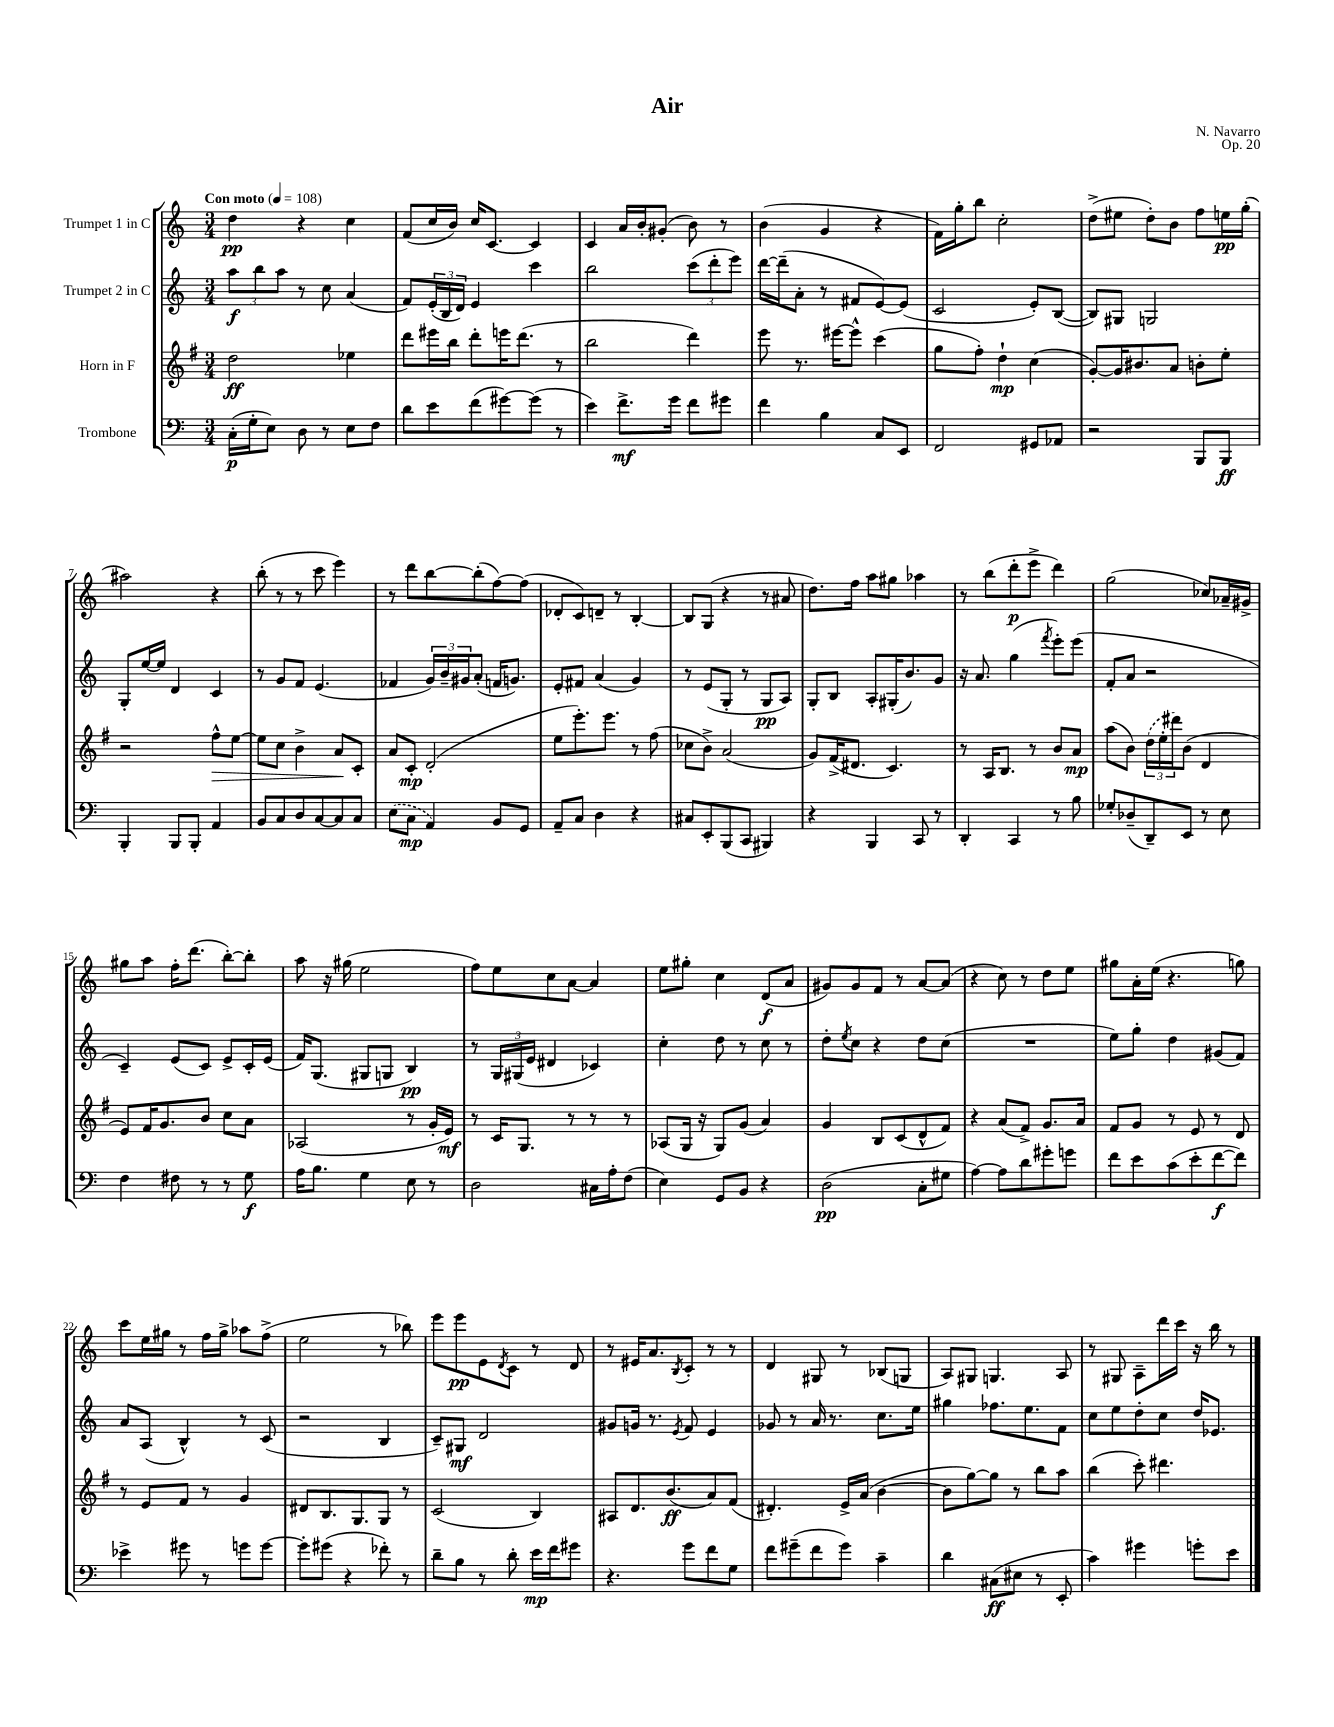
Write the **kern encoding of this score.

**kern	**dynam	**kern	**dynam	**kern	**dynam	**kern	**dynam
*part4	*part4	*part3	*part3	*part2	*part2	*part1	*part1
*staff4	*staff4	*staff3	*staff3	*staff2	*staff2	*staff1	*staff1
*I"Trombone	*	*I"Horn in F	*	*I"Trumpet 2 in C	*	*I"Trumpet 1 in C	*
*clefF4	*	*clefG2	*	*clefG2	*	*clefG2	*
*k[]	*	*k[f#]	*	*k[]	*	*k[]	*
*M3/4	*	*M3/4	*	*M3/4	*	*M3/4	*
*MM108	*	*MM108	*	*MM108	*	*MM108	*
=1	=1	=1	=1	=1	=1	=1	=1
!	!	!	!	!	!	!LO:TX:a:B:t=Con moto	!
(16C'\LL	p	2dd\	ff	12aa\L	f	4dd\	pp
16G'\J	.	.	.	.	.	.	.
.	.	.	.	12bb\	.	.	.
8E\J)	.	.	.	.	.	.	.
.	.	.	.	12aa\J	.	.	.
8D\	.	.	.	8r	.	4r	.
8r	.	.	.	8cc\	.	.	.
8E\L	.	4ee-X\	.	(4a/	.	4cc\	.
8F\J	.	.	.	.	.	.	.
=2	=2	=2	=2	=2	=2	=2	=2
8d\L	.	8ddd\L	.	8f/L)	.	(8f/L	.
8e\	.	16eee#X\L	.	(24e'/L	.	16cc/L	.
.	.	.	.	24B/	.	.	.
.	.	16bb\JJ	.	.	.	16b/JJ)	.
.	.	.	.	24d/JJ)	.	.	.
(8f\	.	8ddd'\L	.	4e/	.	16cc/KL	.
.	.	.	.	.	.	[8.c/J	.
[8g#X\)	.	16eeen\K	.	.	.	.	.
.	.	(8.ddd\J	.	.	.	.	.
(8g#\J]	.	.	.	4ccc\	.	4c/]	.
8r	.	8r	.	.	.	.	.
=3	=3	=3	=3	=3	=3	=3	=3
4e\)	.	2bb\	.	2bb\	.	4c/	.
8.f^\L	mf	.	.	.	.	16a/LL	.
.	.	.	.	.	.	16b'/J	.
.	.	.	.	.	.	(8g#X'/J	.
16g\Jk	.	.	.	.	.	.	.
8f\L	.	4ddd\)	.	(12ccc\L	.	8b\)	.
.	.	.	.	12ddd'\	.	.	.
8g#X\J	.	.	.	.	.	8r	.
.	.	.	.	12eee\J)	.	.	.
=4	=4	=4	=4	=4	=4	=4	=4
4f\	.	8eee\	.	[16ddd\LL	.	(4b\	.
.	.	.	.	(16ddd~\J]	.	.	.
.	.	8.r	.	8a'\J	.	.	.
4B\	.	.	.	8r	.	4g/	.
.	.	[16eee#X\KL	.	.	.	.	.
.	.	8eee#^^\J]	.	8f#X/L	.	.	.
8C/L	.	(4ccc\	.	[8e/)	.	4r	.
8EE/J	.	.	.	(8e/J]	.	.	.
=5	=5	=5	=5	=5	=5	=5	=5
2FF/	.	8gg\L	.	2c/	.	16f\LL)	.
.	.	.	.	.	.	16gg'\J	.
.	.	8ff#'\J)	.	.	.	8bb\J	.
.	.	4dd`\	mp	.	.	2cc'\	.
8GG#X/L	.	(4cc\	.	8e'/L)	.	.	.
8AA-X/J	.	.	.	([8B/J	.	.	.
=6	=6	=6	=6	=6	=6	=6	=6
2r	.	[8g'/L)	.	8B/L])	.	(8dd^\L	.
.	.	16g/K]	.	8G#X/J	.	8ee#X\J	.
.	.	8.b#X/	.	.	.	.	.
.	.	.	.	2Gn/	.	8dd'\L)	.
.	.	8a/J	.	.	.	8b\J	.
8BBB/L	.	8bn'\L	.	.	.	8ff\L	.
8BBB/J	ff	8ee'\J	.	.	.	16een\L	pp
.	.	.	.	.	.	(16gg'\JJ	.
!!LO:LB:g=z
=7	=7	=7	=7	=7	=7	=7	=7
4BBB'/	.	2r	.	8G'/L	.	2aa#X\)	.
.	.	.	.	[16ee/L	.	.	.
.	.	.	.	16ee/JJ]	.	.	.
8BBB/L	.	.	.	4d/	.	.	.
8BBB'/J	.	.	.	.	.	.	.
!	!	!	!LO:HP:b	!	!	!	!
4AA/	.	8ff#^^\L	>	4c/	.	4r	.
.	.	[8ee\J	.	.	.	.	.
=8	=8	=8	=8	=8	=8	=8	=8
8BB/L	.	8ee\L]	.	8r	.	(8bb'\	.
8C/	.	8cc\J	.	8g/L	.	8r	.
8D/	.	4b^\	.	8f/J	.	8r	.
[8C/	.	.	.	(4.e/	.	8ccc\	.
8C/]	.	8a/L	.	.	.	4eee\)	.
8C/J	.	8c'/J	]	.	.	.	.
=9	=9	=9	=9	=9	=9	=9	=9
(8E\L	.	8a/L	.	4f-X/	.	8r	.
8C\J	mp	8c'/J	mp	.	.	8ddd\L	.
4AA/)	.	(2d'/	.	24g/LL)	.	[8bb\	.
.	.	.	.	24b~/	.	.	.
.	.	.	.	24g#X/J	.	.	.
.	.	.	.	(8a'/J	.	(8bb'\]	.
8BB/L	.	.	.	16fn/KL	.	[8ff\)	.
.	.	.	.	8.gn/J)	.	.	.
8GG/J	.	.	.	.	.	(8ff\J]	.
=10	=10	=10	=10	=10	=10	=10	=10
8AA~/L	.	8ee\L	.	8e'/L	.	8d-X'/L	.
8C/J	.	8.eee'\)	.	8f#X/J	.	8c/)	.
4D\	.	.	.	(4a/	.	8dn~/J	.
.	.	8.eee\J	.	.	.	.	.
.	.	.	.	.	.	8r	.
4r	.	8r	.	4g/)	.	[4B'/	.
.	.	(8ff#\	.	.	.	.	.
=11	=11	=11	=11	=11	=11	=11	=11
8C#X/L	.	8cc-X\L	.	8r	.	8B/L]	.
8EE'/	.	8b^\J)	.	(8e/L	.	(8G/J	.
(8BBB/	.	(2a/	.	8G'/J	.	4r	.
8CC/J	.	.	.	8r	.	.	.
4BBB#X/)	.	.	.	8G/L	pp	8r	.
.	.	.	.	8A/J)	.	8a#X/	.
=12	=12	=12	=12	=12	=12	=12	=12
4r	.	8g/L)	.	8G'/L	.	8.dd\L)	.
.	.	(16f#^/K	.	8B/J	.	.	.
.	.	8.d#X/J	.	.	.	16ff\Jk	.
4BBB/	.	.	.	8A'/L	.	8aa\L	.
.	.	4.c/)	.	(16G#X'/K	.	8gg#X\J	.
.	.	.	.	8.b/)	.	.	.
8CC/	.	.	.	.	.	4aa-X\	.
8r	.	.	.	8g/J	.	.	.
=13	=13	=13	=13	=13	=13	=13	=13
4DD'/	.	8r	.	16r	.	8r	.
.	.	.	.	8.a/	.	.	.
.	.	16A/KL	.	.	.	(8bb\L	.
.	.	8.B/J	.	.	.	.	.
4CC/	.	.	.	(4gg\	.	8ddd'\	p
.	.	8r	.	.	.	8eee^\J	.
.	.	.	.	8qfff/	.	.	.
8r	.	8b/L	.	8eee'\L)	.	4ddd\)	.
8B\	.	8a/J	mp	(8eee\J	.	.	.
=14	=14	=14	=14	=14	=14	=14	=14
8G-X'/L	.	(8aa\L	.	8f'/L	.	(2gg\	.
(8D-X~/	.	8b\J)	.	8a/J	.	.	.
8DD~/)	.	(24dd\LL	.	2r	.	.	.
.	.	24ee'\	.	.	.	.	.
.	.	24ddd#X\J)	.	.	.	.	.
8EE/J	.	(8b\J	.	.	.	.	.
8r	.	4d/	.	.	.	8cc-X/L)	.
8E\	.	.	.	.	.	16a-X~/L	.
.	.	.	.	.	.	16g#X^/JJ	.
!!LO:LB:g=z
=15	=15	=15	=15	=15	=15	=15	=15
4F\	.	8e/L)	.	4c~/)	.	8gg#X\L	.
.	.	16f#/K	.	.	.	8aa\J	.
.	.	8.g/	.	.	.	.	.
8F#X\	.	.	.	(8e/L	.	16ff'\KL	.
.	.	.	.	.	.	(8.ddd\J	.
8r	.	8b/J	.	8c/J)	.	.	.
8r	.	8cc\L	.	8e^/L	.	[8bb'\L)	.
8G\	f	8a\J	.	16c'/L	.	8bb'\J]	.
.	.	.	.	(16e/JJ	.	.	.
=16	=16	=16	=16	=16	=16	=16	=16
16A\KL	.	(2A-X/	.	16f/KL)	.	8aa\	.
8.B\J	.	.	.	(8.G/J	.	.	.
.	.	.	.	.	.	16r	.
.	.	.	.	.	.	(16gg#X\	.
4G\	.	.	.	8G#X/L	.	2ee\	.
.	.	.	.	8Gn/J	.	.	.
8E\	.	8r	.	4B/)	pp	.	.
8r	.	16g'/LL	.	.	.	.	.
.	.	16e/JJ)	mf	.	.	.	.
=17	=17	=17	=17	=17	=17	=17	=17
2D\	.	8r	.	8r	.	8ff\L)	.
.	.	16c/KL	.	24G/LL	.	8ee\	.
.	.	.	.	(24G#X/	.	.	.
.	.	8.G/J	.	.	.	.	.
.	.	.	.	24e/JJ	.	.	.
.	.	.	.	4d#X/	.	8cc\	.
.	.	8r	.	.	.	[8a\J	.
16C#X\LL	.	8r	.	4c-X/)	.	4a/]	.
16A'\J	.	.	.	.	.	.	.
(8F\J	.	8r	.	.	.	.	.
=18	=18	=18	=18	=18	=18	=18	=18
4E\)	.	(8A-X/L	.	4cc'\	.	8ee\L	.
.	.	16G/Jk	.	.	.	8gg#X'\J	.
.	.	16r	.	.	.	.	.
8GG/L	.	8G/L)	.	8dd\	.	4cc\	.
8BB/J	.	(8g/J	.	8r	.	.	.
4r	.	4a/)	.	8cc\	.	(8d/L	f
.	.	.	.	8r	.	8a/J	.
=19	=19	=19	=19	=19	=19	=19	=19
(2D\	pp	4g/	.	8dd'\L	.	8g#X/L)	.
.	.	.	.	8qee/	.	.	.
.	.	.	.	8cc\J	.	8g#/	.
.	.	8B/L	.	4r	.	8f/J	.
.	.	(8c/	.	.	.	8r	.
8C'\L	.	8d^^/	.	8dd\L	.	[8a/L	.
8G#X\J	.	8f#/J)	.	(8cc\J	.	(8a/J]	.
=20	=20	=20	=20	=20	=20	=20	=20
[4A\)	.	4r	.	2.r	.	4r	.
8A\L]	.	(8a/L	.	.	.	8cc\)	.
8d\	.	8f#^/J)	.	.	.	8r	.
8g#X'\	.	8.g/L	.	.	.	8dd\L	.
8gn\J	.	.	.	.	.	8ee\J	.
.	.	16a/Jk	.	.	.	.	.
=21	=21	=21	=21	=21	=21	=21	=21
8f\L	.	8f#/L	.	8ee\L)	.	8gg#X\L	.
8e\	.	8g/J	.	8gg'\J	.	16a'\L	.
.	.	.	.	.	.	(16ee\JJ	.
(8c\	.	8r	.	4dd\	.	4.r	.
8e'\	.	8e/	.	.	.	.	.
[8f\	f	8r	.	(8g#X/L	.	.	.
8f\J])	.	8d/	.	8f/J)	.	8ggn\)	.
!!LO:LB:g=z
=22	=22	=22	=22	=22	=22	=22	=22
4e-X^\	.	8r	.	8a/L	.	8ccc\L	.
.	.	8e/L	.	(8A/J	.	16ee\L	.
.	.	.	.	.	.	16gg#X\JJ	.
8g#X\	.	8f#/J	.	4B^^/)	.	8r	.
8r	.	8r	.	.	.	16ff\LL	.
.	.	.	.	.	.	16gg#^\JJ	.
8gn\L	.	4g/	.	8r	.	8aa-X\L	.
[8g\J	.	.	.	(8c/	.	(8ff^\J	.
=23	=23	=23	=23	=23	=23	=23	=23
8g'\L]	.	8d#X/L	.	2r	.	2ee\	.
(8g#X\J	.	8.B/	.	.	.	.	.
4r	.	.	.	.	.	.	.
.	.	8.G/	.	.	.	.	.
8f-X'\)	.	8G/J	.	4B/	.	8r	.
8r	.	8r	.	.	.	8bb-X\)	.
=24	=24	=24	=24	=24	=24	=24	=24
8d~\L	.	(2c/	.	8c~/L)	.	8eee\L	.
8B\J	.	.	.	8G#X/J	mf	8eee\	pp
8r	.	.	.	2d/	.	8e\	.
.	.	.	.	.	.	8qd/	.
8d'\	.	.	.	.	.	8c\J	.
16e\LL	mp	4B/)	.	.	.	8r	.
16f\J	.	.	.	.	.	.	.
8g#X\J	.	.	.	.	.	8d/	.
=25	=25	=25	=25	=25	=25	=25	=25
4.r	.	8A#X/L	.	8g#X/L	.	8r	.
.	.	8.d/	.	16gn/Jk	.	16e#X/KL	.
.	.	.	.	8.r	.	8.a/	.
.	.	(8.b/	ff	.	.	.	.
.	.	.	.	8qe/	.	8qB/	.
8g\L	.	.	.	8f/	.	8c'/J	.
8f\	.	8a/)	.	4e/	.	8r	.
8G\J	.	(8f#/J	.	.	.	8r	.
=26	=26	=26	=26	=26	=26	=26	=26
8f\L	.	4.d#X'/)	.	8g-X/	.	4d/	.
(8g#X~\	.	.	.	8r	.	.	.
8f\	.	.	.	16a/	.	8G#X/	.
.	.	.	.	8.r	.	.	.
8g#\J)	.	16e^/LL	.	.	.	8r	.
.	.	(16a/JJ	.	.	.	.	.
4c~\	.	[4b\	.	8.cc\L	.	(8B-X/L	.
.	.	.	.	.	.	8Gn/J	.
.	.	.	.	16ee\Jk	.	.	.
=27	=27	=27	=27	=27	=27	=27	=27
4d\	.	8b\L]	.	4gg#X\	.	8A/L)	.
.	.	[8gg\)	.	.	.	8G#X/J	.
(8C#X\L	ff	8gg\J]	.	8.ff-X\L	.	4.Gn/	.
8E#X\J	.	8r	.	.	.	.	.
.	.	.	.	8.ee\	.	.	.
8r	.	8bb\L	.	.	.	.	.
8EE'/	.	8aa\J	.	8f\J	.	8A/	.
=28	=28	=28	=28	=28	=28	=28	=28
4c\)	.	(4bb\	.	8cc\L	.	8r	.
.	.	.	.	8ee\	.	8G#X/	.
4g#X\	.	8ccc'\)	.	8dd'\	.	8A~\L	.
.	.	4.ddd#X\	.	8cc\J	.	16ddd\L	.
.	.	.	.	.	.	16ccc\JJ	.
8gn'\L	.	.	.	16dd/KL	.	16r	.
.	.	.	.	8.e-X/J	.	16bb\	.
8e\J	.	.	.	.	.	8r	.
==	==	==	==	==	==	==	==
*-	*-	*-	*-	*-	*-	*-	*-
